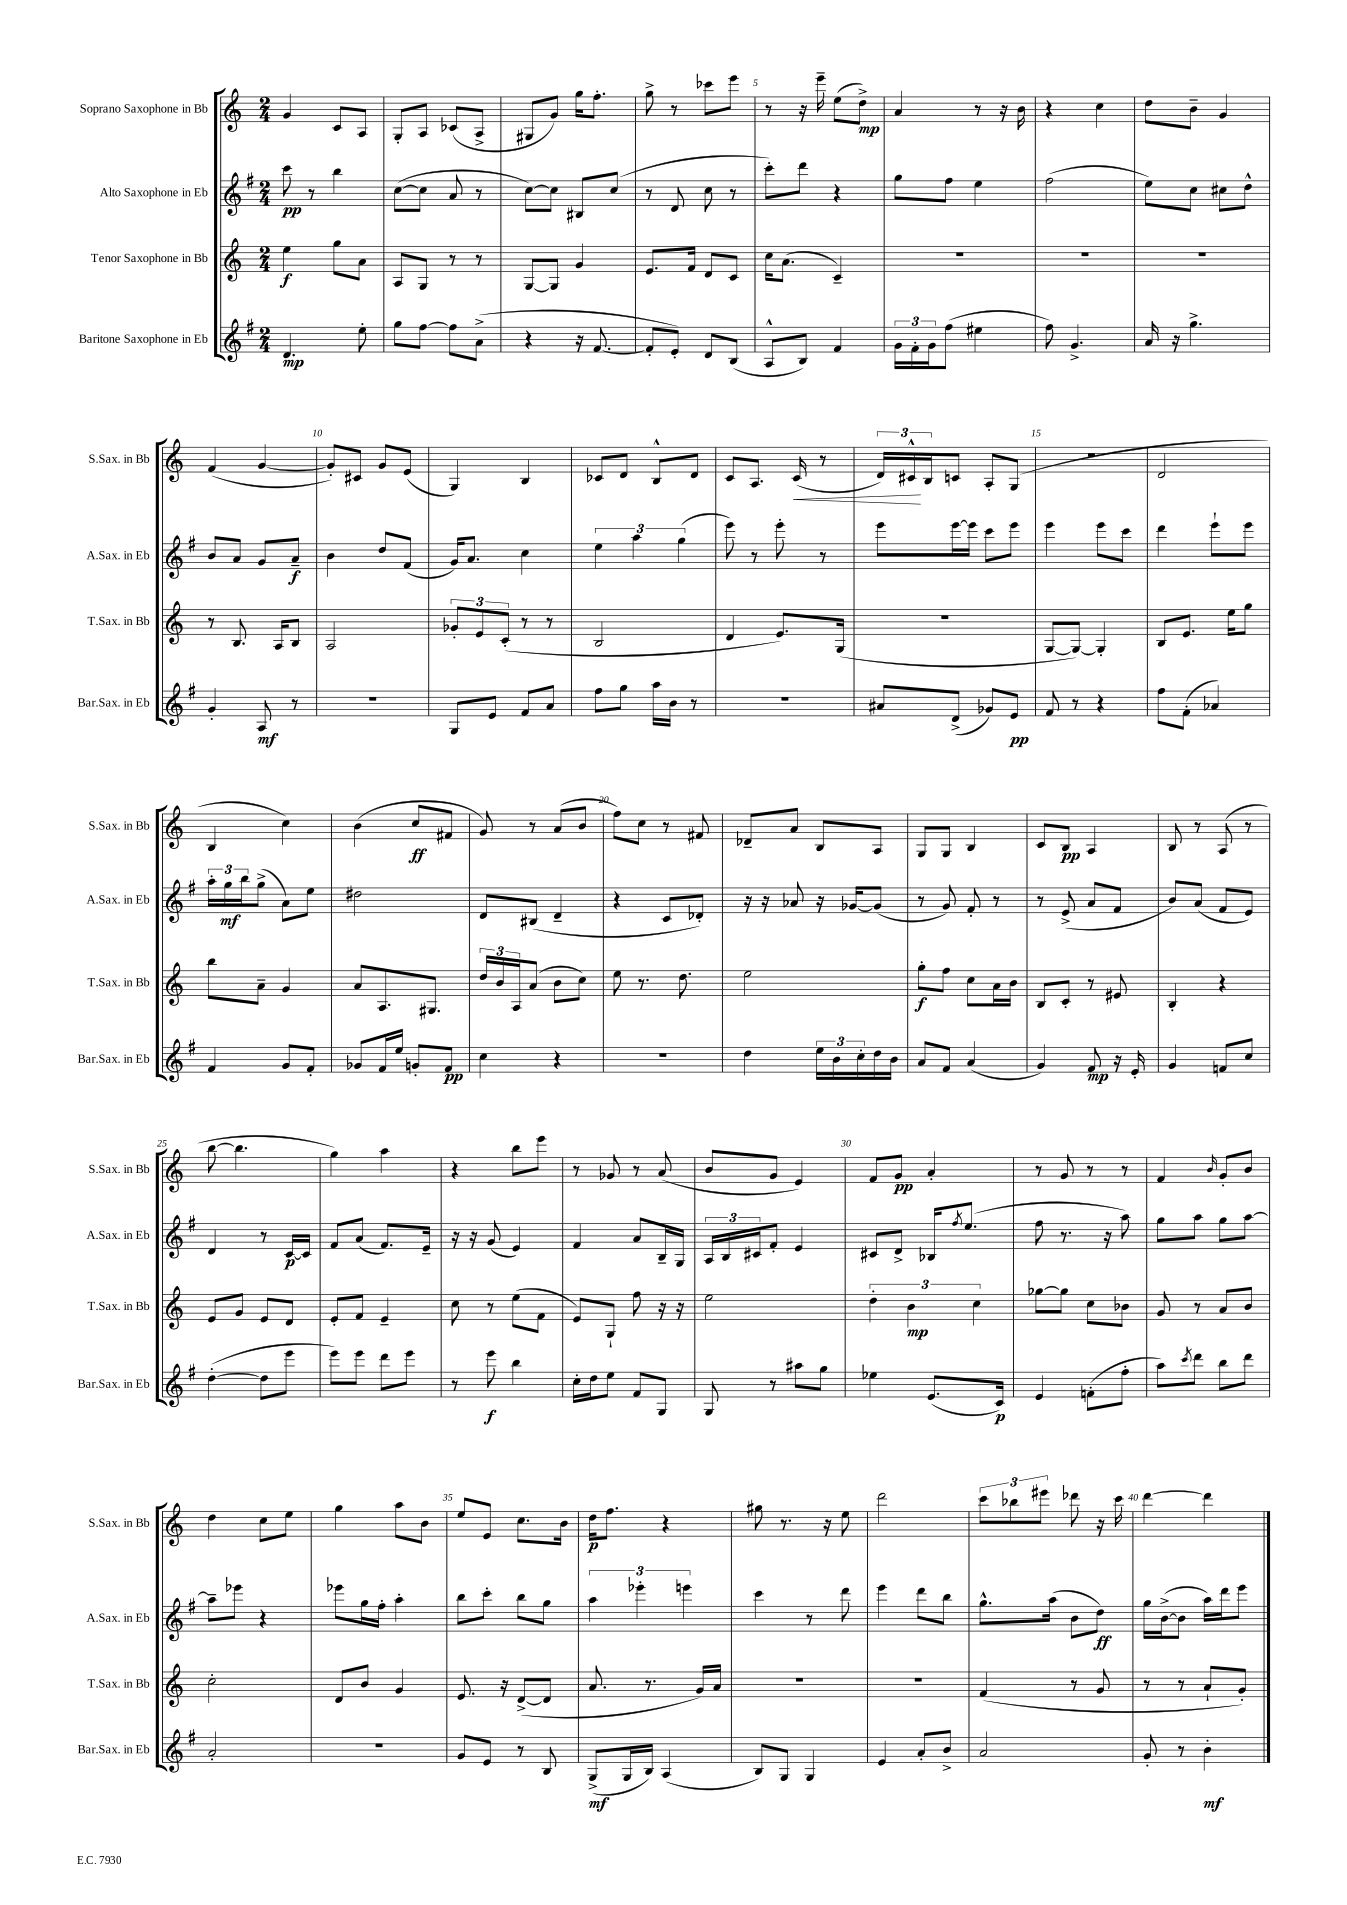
<<
\new StaffGroup <<
\new Staff = "s0" \with { instrumentName = "Soprano Saxophone in Bb" shortInstrumentName = "S.Sax. in Bb" } {
    \clef treble \key c \major \numericTimeSignature \time 2/4
    g'4 c'8 a8 |
    g8-. a8 ces'8( a8-> |
    gis8 g'8) g''16 f''8.-. |
    g''8-> r8 ces'''8 e'''8 |
    r8 r16 e'''16-- e''8( d''8->\mp) |
    a'4 r8 r16 b'16 |
    r4 c''4 |
    d''8 b'8-- g'4 |
    f'4( g'4~ |
    g'8-.) cis'8 g'8 e'8( |
    g4) b4 |
    ces'8 d'8 b8-^ d'8 |
    c'8 a8. c'16\<( r8 |
    \tuplet 3/2 { d'16) cis'16-^\! b16 } c'8 a8-. g8( |
    r2 |
    d'2 |
    b4 c''4) |
    b'4( c''8\ff fis'8 |
    g'8) r8 a'8( b'8 |
    f''8) c''8 r8 fis'8 |
    des'8-- a'8 b8 a8 |
    g8 g8 b4 |
    c'8 b8\pp a4 |
    b8 r8 a8( r8 |
    b''8~ b''4. |
    g''4) a''4 |
    r4 b''8 e'''8 |
    r8 ges'8 r8 a'8( |
    b'8 g'8 e'4) |
    f'8 g'8\pp a'4-. |
    r8 g'8 r8 r8 |
    f'4 \grace { b'16 } g'8-. b'8 |
    d''4 c''8 e''8 |
    g''4 a''8 b'8 |
    e''8 e'8 c''8. b'16 |
    d''16\p f''8. r4 |
    gis''8 r8. r16 e''8 |
    d'''2 |
    \tuplet 3/2 { c'''8 bes''8 eis'''8 } des'''8 r16 c'''16 |
    d'''4~ d'''4 \bar "|." |
}
\new Staff = "s1" \with { instrumentName = "Alto Saxophone in Eb" shortInstrumentName = "A.Sax. in Eb" } {
    \clef treble \key g \major \numericTimeSignature \time 2/4
    c'''8\pp r8 b''4 |
    c''8~( c''8 a'8 r8 |
    c''8~) c''8 bis8 c''8( |
    r8 d'8 c''8 r8 |
    c'''8-.) d'''8 r4 |
    g''8 fis''8 e''4 |
    fis''2( |
    e''8) c''8 cis''8 d''8-^ |
    b'8 a'8 g'8 a'8--\f |
    b'4 d''8 fis'8( |
    g'16) a'8. c''4 |
    \tuplet 3/2 { e''4 a''4 g''4( } |
    e'''8) r8 e'''8-. r8 |
    e'''8 e'''16~ e'''16 c'''8 e'''8 |
    e'''4 e'''8 c'''8 |
    d'''4 e'''8-! e'''8 |
    \tuplet 3/2 { a''16-. g''16\mf b''16 } g''8->( a'8) e''8 |
    dis''2 |
    d'8 bis8( d'4-- |
    r4 c'8 des'8-.) |
    r16 r16 aes'8 r16 ges'16~ ges'8( |
    r8 g'8) fis'8-. r8 |
    r8 e'8->( a'8 fis'8 |
    b'8) a'8( fis'8 e'8) |
    d'4 r8 c'16~\p c'16 |
    fis'8 a'8( fis'8.) e'16-- |
    r16 r16 g'8( e'4) |
    fis'4 a'8 b16-- g16 |
    \tuplet 3/2 { a16 b16 cis'16 } fis'8-. e'4 |
    cis'8 d'8-> bes16 \acciaccatura { fis''8 } e''8.( |
    fis''8 r8. r16 a''8) |
    g''8 a''8 g''8 a''8~ |
    a''8-- ees'''8 r4 |
    ees'''8 g''16 fis''16-. a''4-. |
    b''8 c'''8-. b''8 g''8 |
    \tuplet 3/2 { a''4 ees'''4-. e'''4 } |
    c'''4 r8 d'''8 |
    e'''4 d'''8 b''8 |
    g''8.-^ a''16( b'8 d''8\ff) |
    g''16 b'16~->( b'8 a''16) d'''16 e'''8 \bar "|." |
}
\new Staff = "s2" \with { instrumentName = "Tenor Saxophone in Bb" shortInstrumentName = "T.Sax. in Bb" } {
    \clef treble \key c \major \numericTimeSignature \time 2/4
    e''4\f g''8 a'8 |
    a8 g8 r8 r8 |
    g8~ g8 g'4 |
    e'8. f'16 d'8 c'8 |
    c''16 a'8.( c'4--) |
    R2 |
    R2 |
    R2 |
    r8 b8. a16 b8 |
    a2 |
    \tuplet 3/2 { ges'8-. e'8 c'8-.( } r8 r8 |
    b2 |
    d'4 e'8.) g16( |
    r2 |
    g8~ g8~) g4-. |
    b8 e'8. e''16 g''8 |
    b''8 a'8-- g'4 |
    a'8 a8. gis8. |
    \tuplet 3/2 { d''16 b'16 a16 } a'8( b'8 c''8) |
    e''8 r8. d''8. |
    e''2 |
    g''8-.\f f''8 c''8 a'16 b'16 |
    b8 c'8-. r8 eis'8 |
    b4-. r4 |
    e'8 g'8 e'8 d'8 |
    e'8-. f'8 e'4-- |
    c''8 r8 e''8( f'8 |
    e'8) g8-! f''8 r16 r16 |
    e''2 |
    \tuplet 3/2 { d''4-. b'4\mp c''4 } |
    ges''8~ ges''8 c''8 bes'8 |
    g'8 r8 a'8 b'8 |
    c''2-. |
    d'8 b'8 g'4 |
    e'8. r16 d'8~->( d'8 |
    a'8. r8. g'16) a'16 |
    R2 |
    r2 |
    f'4( r8 g'8 |
    r8 r8 a'8-! g'8-.) \bar "|." |
}
\new Staff = "s3" \with { instrumentName = "Baritone Saxophone in Eb" shortInstrumentName = "Bar.Sax. in Eb" } {
    \clef treble \key g \major \numericTimeSignature \time 2/4
    d'4.\mp e''8-. |
    g''8 fis''8~ fis''8 a'8->( |
    r4 r16 fis'8.~ |
    fis'8-. e'8-.) d'8 b8( |
    a8-^ b8) fis'4 |
    \tuplet 3/2 { g'16 fis'16-. g'16 } fis''8( eis''4 |
    fis''8) g'4.-> |
    a'16 r16 g''4.-> |
    g'4-. a8\mf r8 |
    r2 |
    g8 e'8 fis'8 a'8 |
    fis''8 g''8 a''16 b'16 r8 |
    R2 |
    ais'8 d'8->( ges'8) e'8\pp |
    fis'8 r8 r4 |
    fis''8 fis'8-.( aes'4) |
    fis'4 g'8 fis'8-. |
    ges'8 fis'16 e''16 g'8-. fis'8\pp |
    c''4 r4 |
    R2 |
    d''4 \tuplet 3/2 { e''16 b'16 c''16-. } d''16 b'16 |
    a'8 fis'8 a'4( |
    g'4) fis'8\mp r16 e'16-. |
    g'4 f'8 c''8 |
    d''4~-.( d''8 e'''8 |
    e'''8) e'''8 d'''8 e'''8 |
    r8 e'''8\f b''4 |
    c''16-. d''16 e''8 fis'8 g8 |
    g8 r8 ais''8 g''8 |
    ees''4 e'8.( c'16\p) |
    e'4 f'8-.( fis''8-. |
    a''8) \acciaccatura { c'''8 } d'''8 b''8 d'''8 |
    a'2-. |
    R2 |
    g'8 e'8 r8 b8 |
    g8->\mf( g16 b16) a4( |
    b8) g8 g4 |
    e'4 a'8-. b'8-> |
    a'2 |
    g'8-. r8 b'4-.\mf \bar "|." |
}
>>
>>
\layout { \context { \Score \override BarNumber.break-visibility = ##(#f #t #t) barNumberVisibility = #(every-nth-bar-number-visible 5) } }
